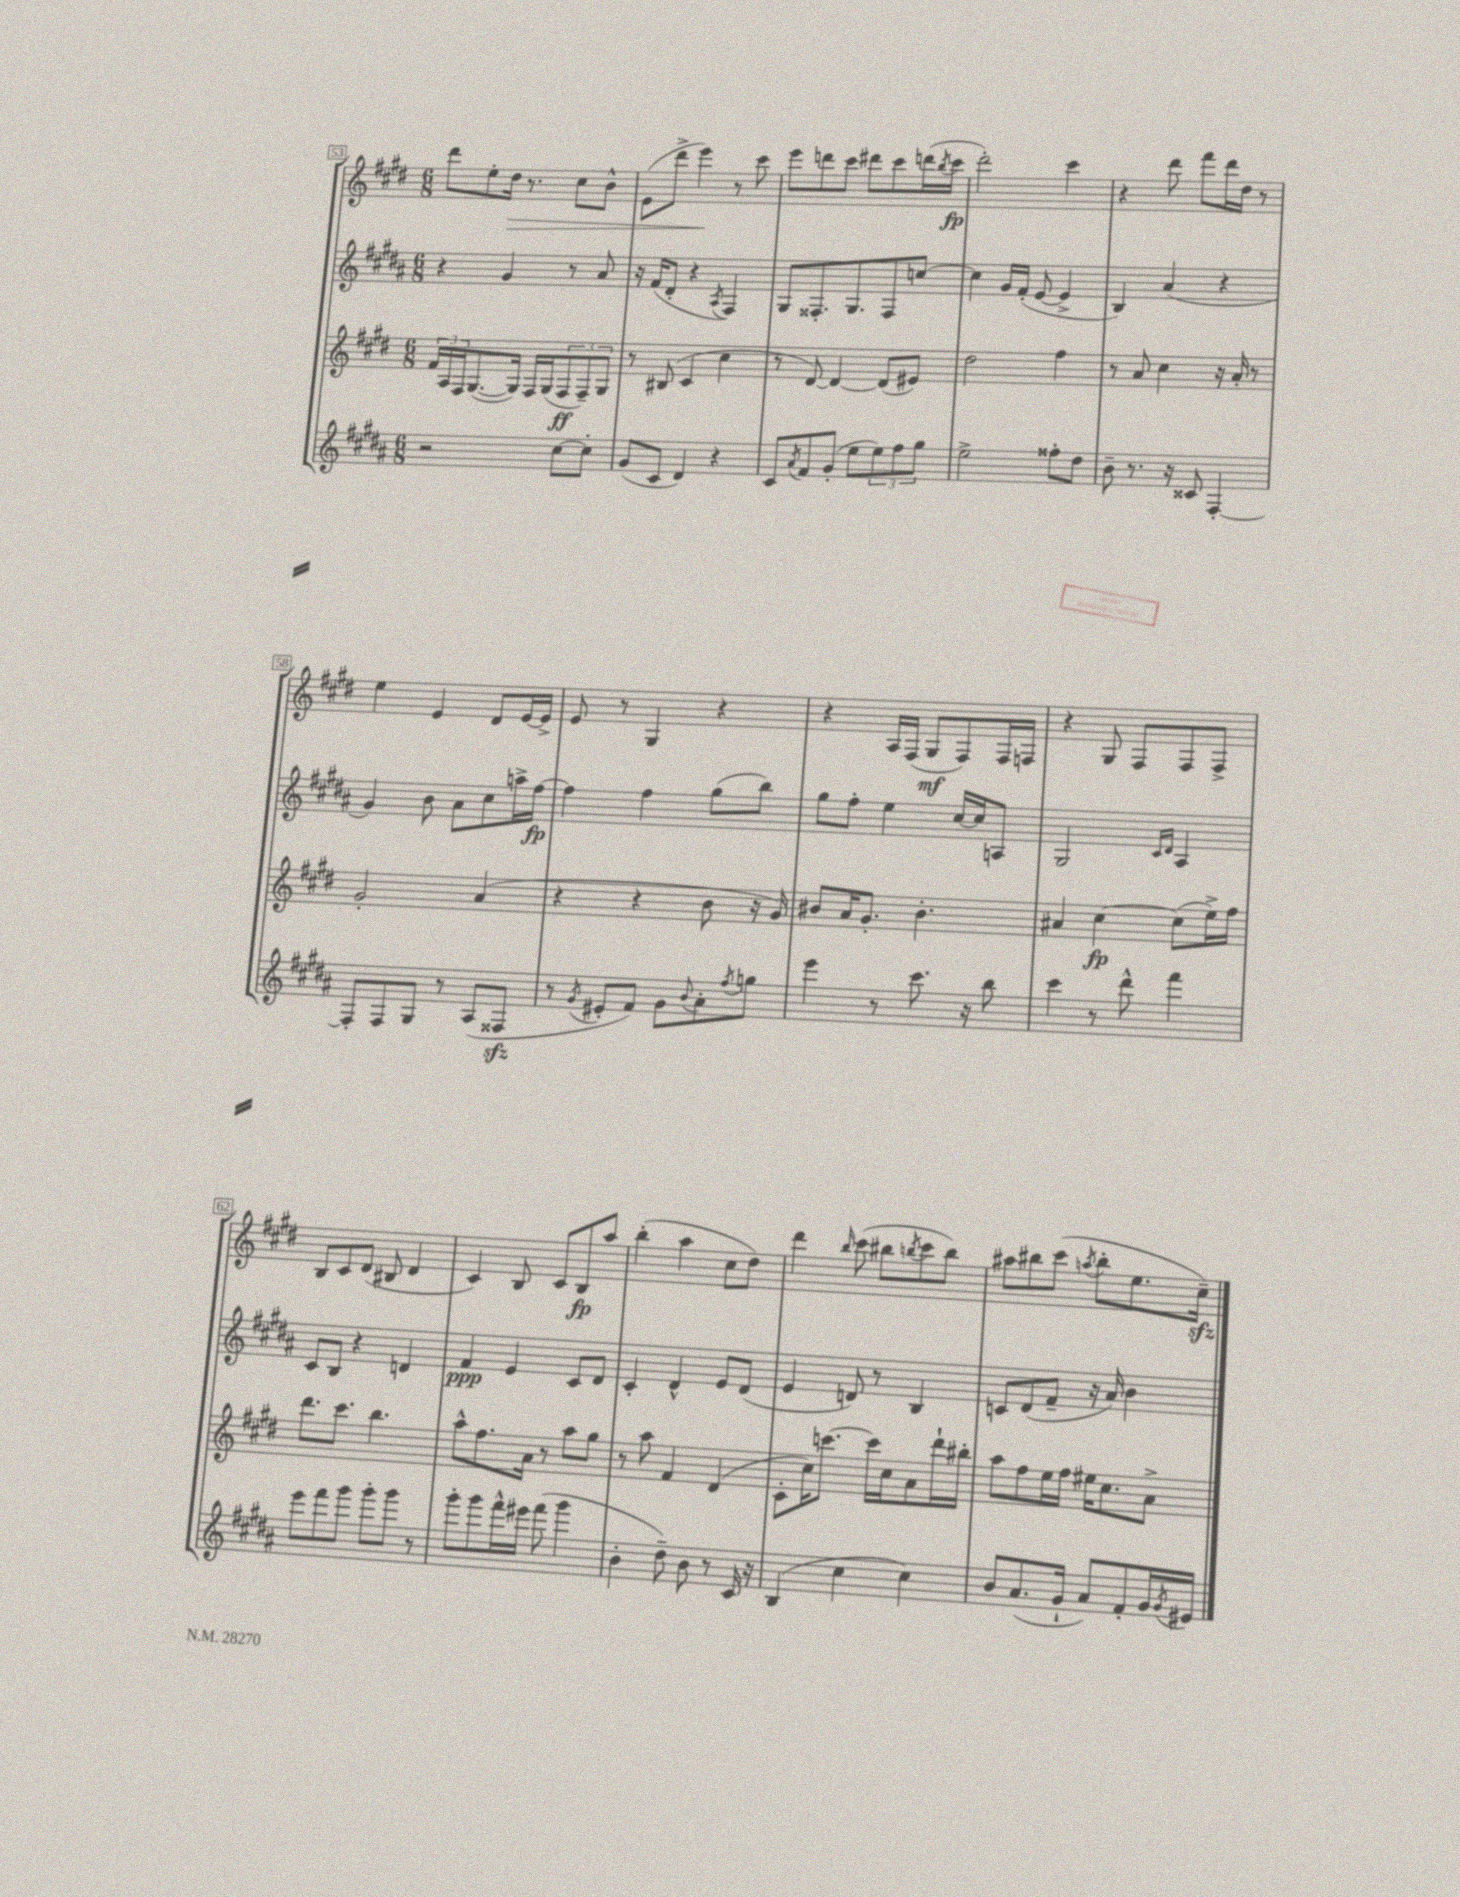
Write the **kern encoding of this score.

**kern	**kern	**kern	**kern
*staff4	*staff3	*staff2	*staff1
*clefG2	*clefG2	*clefG2	*clefG2
*k[f#c#g#d#a#]	*k[f#c#g#d#]	*k[f#c#g#d#a#]	*k[f#c#g#d#]
*M6/8	*M6/8	*M6/8	*M6/8
2r	24f#	4r	8ddd#
.	24A	.	.
.	24F#	.	.
.	([8.G#	.	8ee'
.	.	4g#	16dd#
.	16G#])	.	8.r
.	16F#	.	.
.	(16G#	.	.
[8cc#	12F#	8r	8cc#
.	12F#~)	.	.
8cc#']	.	8a#	8b^^
.	12G#	.	.
=	=	=	=
(8g#	8r	16r	(8e
.	.	(16f#	.
8c#	(8B#	8d#'	8ddd#^
4d#)	4c#	4r	4eee)
.	.	8qA#	.
4r	4cc#	4F#)	8r
.	.	.	8ccc#
=	=	=	=
8c#	8r	8G#	8eee
8qa#	.	.	.
8f#	[8d#)	8.F##'	8ddd
(8g#'	4d#_	.	8ccc#
.	.	8.G#	.
8ee	.	.	8ddd#
12ee)	(8d#]	8F##	8ccc#
12ff#	.	.	.
.	8e#)	[8cc	(16ddd
12gg#	.	.	.
.	.	.	8qbb
.	.	.	16ccc#
=	=	=	=
2ee^	2dd#	4cc]	2ddd#')
.	.	16g#	.
.	.	(16f#'	.
.	.	[8e	.
8ff##'	4ff#	4e^]	4ccc#
8dd#	.	.	.
=	=	=	=
8b~	8r	4B)	4r
8.r	8a	.	.
.	4cc#	(4a#	8ddd#
16r	.	.	.
8c##	.	.	8fff#
[4F#'	16r	4r	16ddd#
.	16a'	.	16dd#
.	8r	.	8r
=	=	=	=
8F#']	2g#'	4g#)	4ee
8F#	.	.	.
8G#	.	8b	4e
8r	.	8a#	.
(8A#	(4a	8cc#	8d#
8F##	.	16aa^	[16e
.	.	[16ff#	16e^]
=	=	=	=
8r	4r	4ff#]	8e
8qg#	.	.	.
8e#'	.	.	8r
8f#)	4r	4ff#	4G#
8g#	.	.	.
8qqb	.	.	.
8a#'	8b	(8gg#	4r
8qff#	.	.	.
8gg	16r	8bb)	.
.	16g#)	.	.
=	=	=	=
4eee	8b#	8gg#	4r
.	16a	8ff#'	.
.	8.g#'	.	.
8r	.	4ee	16A
.	.	.	(16F#
8.ccc#	4.b#'	.	8G#
.	.	[16cc#	8F#)
16r	.	16cc#]	.
8bb	.	8A	16F#
.	.	.	16F
=	=	=	=
4ccc#	4a#	2G#	4r
8r	[4cc#	.	8G#
8ddd#^^	.	.	8F#
.	.	16qqc#	.
.	.	16qqd#	.
4fff#	(8cc#]	4A#	8F#
.	16ee^)	.	8F#^
.	16ff#	.	.
=	=	=	=
8eee	8.ddd#	8c#	8B
8fff#	.	8B	8c#
.	8.ccc#	.	.
8ggg#	.	4r	(8d#
8ggg#'	4.bb	.	8B#
8ggg#	.	4d	4d#
8r	.	.	.
=	=	=	=
8ggg#'	8aa^^	4f#	4c#)
8ggg#	8.ff#	.	.
16fff#^^	.	4e	8B
16eee#	16a	.	.
(8fff#	8r	.	8c#
4ggg#	8aa	8c#	8B
.	8gg#	8d#	8aa
=	=	=	=
4b'	8r	4c#'	(4bb'
.	8aa	.	.
8dd#~)	4f#	4d#^^	4aa
8b	.	.	.
8r	(4d#	8e	8cc#
16c#	.	(8d#	8dd#)
16r	.	.	.
=	=	=	=
(4B	8c#'	4e	4ddd#
.	16cc#)	.	.
.	[8.ccc	.	.
.	.	.	16qqbb
4cc#	.	8d)	(8ccc#
.	16ccc]	8r	8bb#
.	16cc#	.	.
.	.	.	8qbb
4cc#)	8a	4B	8ccc#
.	16ddd#`	.	8bb)
.	16bb#'	.	.
=	=	=	=
8b	8aa	8c	8aa#
(8.a#	8ff#	(8d#	8bb#
.	16ee	8f#~	(8ccc#
16g#`	16ff#	.	.
.	.	.	8qaa
8a#)	16ee#	16r	8bb#'
.	8.cc#	16a#)	.
8f#'	.	4b	8.ee
16g#	8a^	.	.
8qg#	.	.	.
16e#	.	.	16cc#~)
==	==	==	==
*-	*-	*-	*-
